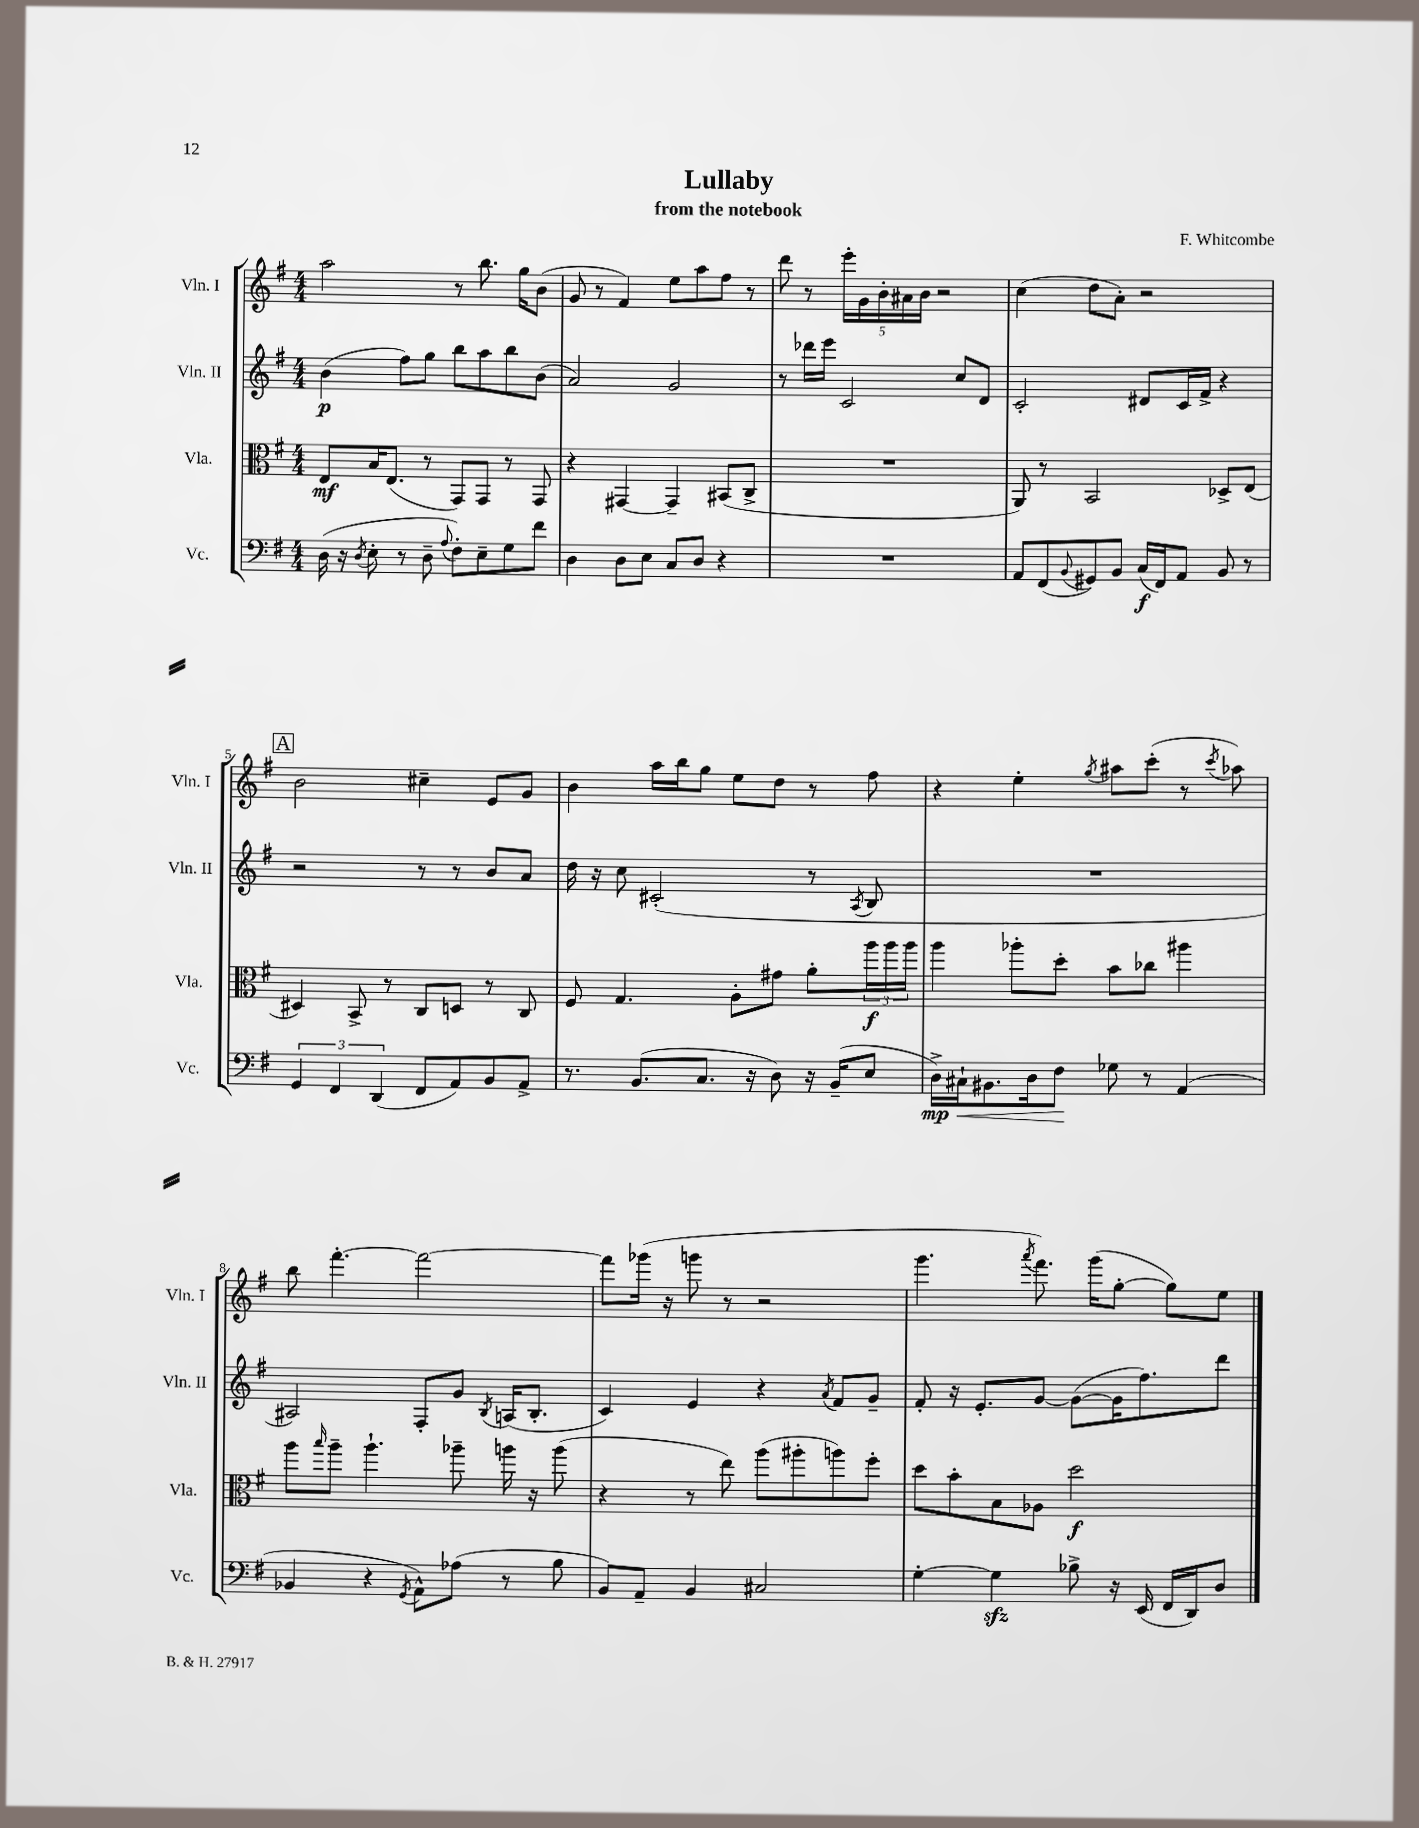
\header { title = "Lullaby" composer = "F. Whitcombe" subtitle = "from the notebook" }
<<
\new StaffGroup <<
\new Staff = "s0" \with { instrumentName = "Vln. I" shortInstrumentName = "Vln. I" } {
    \clef treble \key g \major \numericTimeSignature \time 4/4
    a''2 r8 b''8. g''16 b'8( |
    g'8 r8 fis'4) e''8 a''8 fis''8 r8 |
    d'''8 r8 \tuplet 5/4 { e'''16-. g'16 b'16-. ais'16 b'16 } r2 |
    c''4( d''8 a'8-.) r2 |
    \mark \markup { \box "A" } b'2 cis''4-- e'8 g'8 |
    b'4 a''16 b''16 g''8 e''8 d''8 r8 fis''8 |
    r4 e''4-. \acciaccatura { g''8 } ais''8 c'''8-.( r8 \acciaccatura { c'''8 } aes''8) |
    b''8 fis'''4.~-. fis'''2~ |
    fis'''8 ges'''16( r16 g'''8 r8 r2 |
    g'''4. \acciaccatura { a'''8 } fis'''8.) g'''16( g''8~-. g''8) e''8 \bar "|." |
}
\new Staff = "s1" \with { instrumentName = "Vln. II" shortInstrumentName = "Vln. II" } {
    \clef treble \key g \major \numericTimeSignature \time 4/4
    b'4\p( fis''8) g''8 b''8 a''8 b''8 b'8( |
    a'2) g'2 |
    r8 des'''16 e'''16 c'2 c''8 d'8 |
    c'2-. dis'8 c'16 fis'16-> r4 |
    \mark \markup { \box "A" } r2 r8 r8 b'8 a'8 |
    d''16 r16 c''8 cis'2-.( r8 \acciaccatura { a8 } b8 |
    R1 |
    ais2) fis8-. g'8 \acciaccatura { b8 } a16( b8.-. |
    c'4) e'4 r4 \acciaccatura { a'8 } fis'8 g'8-- |
    fis'8-. r16 e'8.-. g'8~ g'8~( g'16 fis''8.) d'''8 \bar "|." |
}
\new Staff = "s2" \with { instrumentName = "Vla." shortInstrumentName = "Vla." } {
    \clef alto \key g \major \numericTimeSignature \time 4/4
    e8\mf b16 e8.( r8 g,8) g,8 r8 g,8 |
    r4 gis,4~ gis,4-- bis,8( c8-> |
    R1 |
    a,8) r8 b,2 des8-> e8( |
    \mark \markup { \box "A" } dis4) b,8-> r8 c8 d8 r8 c8 |
    fis8 g4. a8-. gis'8 a'8-. \tuplet 3/2 { a''16\f a''16 a''16 } |
    a''4 aes''8-. d''8-. b'8 ces''8 ais''4 |
    a''8 \grace { b''16 } a''8-- a''4.-! aes''8-- a''16 r16 a''8( |
    r4 r8 e''8) a''8( ais''8-. a''8) fis''8-. |
    d''8 b'8-. b8 aes8 d''2\f \bar "|." |
}
\new Staff = "s3" \with { instrumentName = "Vc." shortInstrumentName = "Vc." } {
    \clef bass \key g \major \numericTimeSignature \time 4/4
    d16( r16 \acciaccatura { d8 } e8-. r8 d8-- \appoggiatura { a8 } fis8-.) e8-- g8 fis'8 |
    d4 d8 e8 c8 d8 r4 |
    R1 |
    a,8 fis,8( \appoggiatura { b,8 } gis,8) b,8 c16\f( fis,16) a,8 b,8 r8 |
    \mark \markup { \box "A" } \tuplet 3/2 { g,4 fis,4 d,4( } fis,8 a,8) b,8 a,8-> |
    r8. b,8.( c8. r16 d8) r16 b,16--( e8 |
    d16->\mp) cis16-!\< bis,8. d16 fis8\! ges8 r8 a,4( |
    bes,4 r4 \acciaccatura { g,8 } a,8-^) aes8( r8 b8 |
    b,8) a,8-- b,4 cis2 |
    g4~-. g4\sfz bes8-> r16 e,16( fis,16 d,16) d8 \bar "|." |
}
>>
>>
